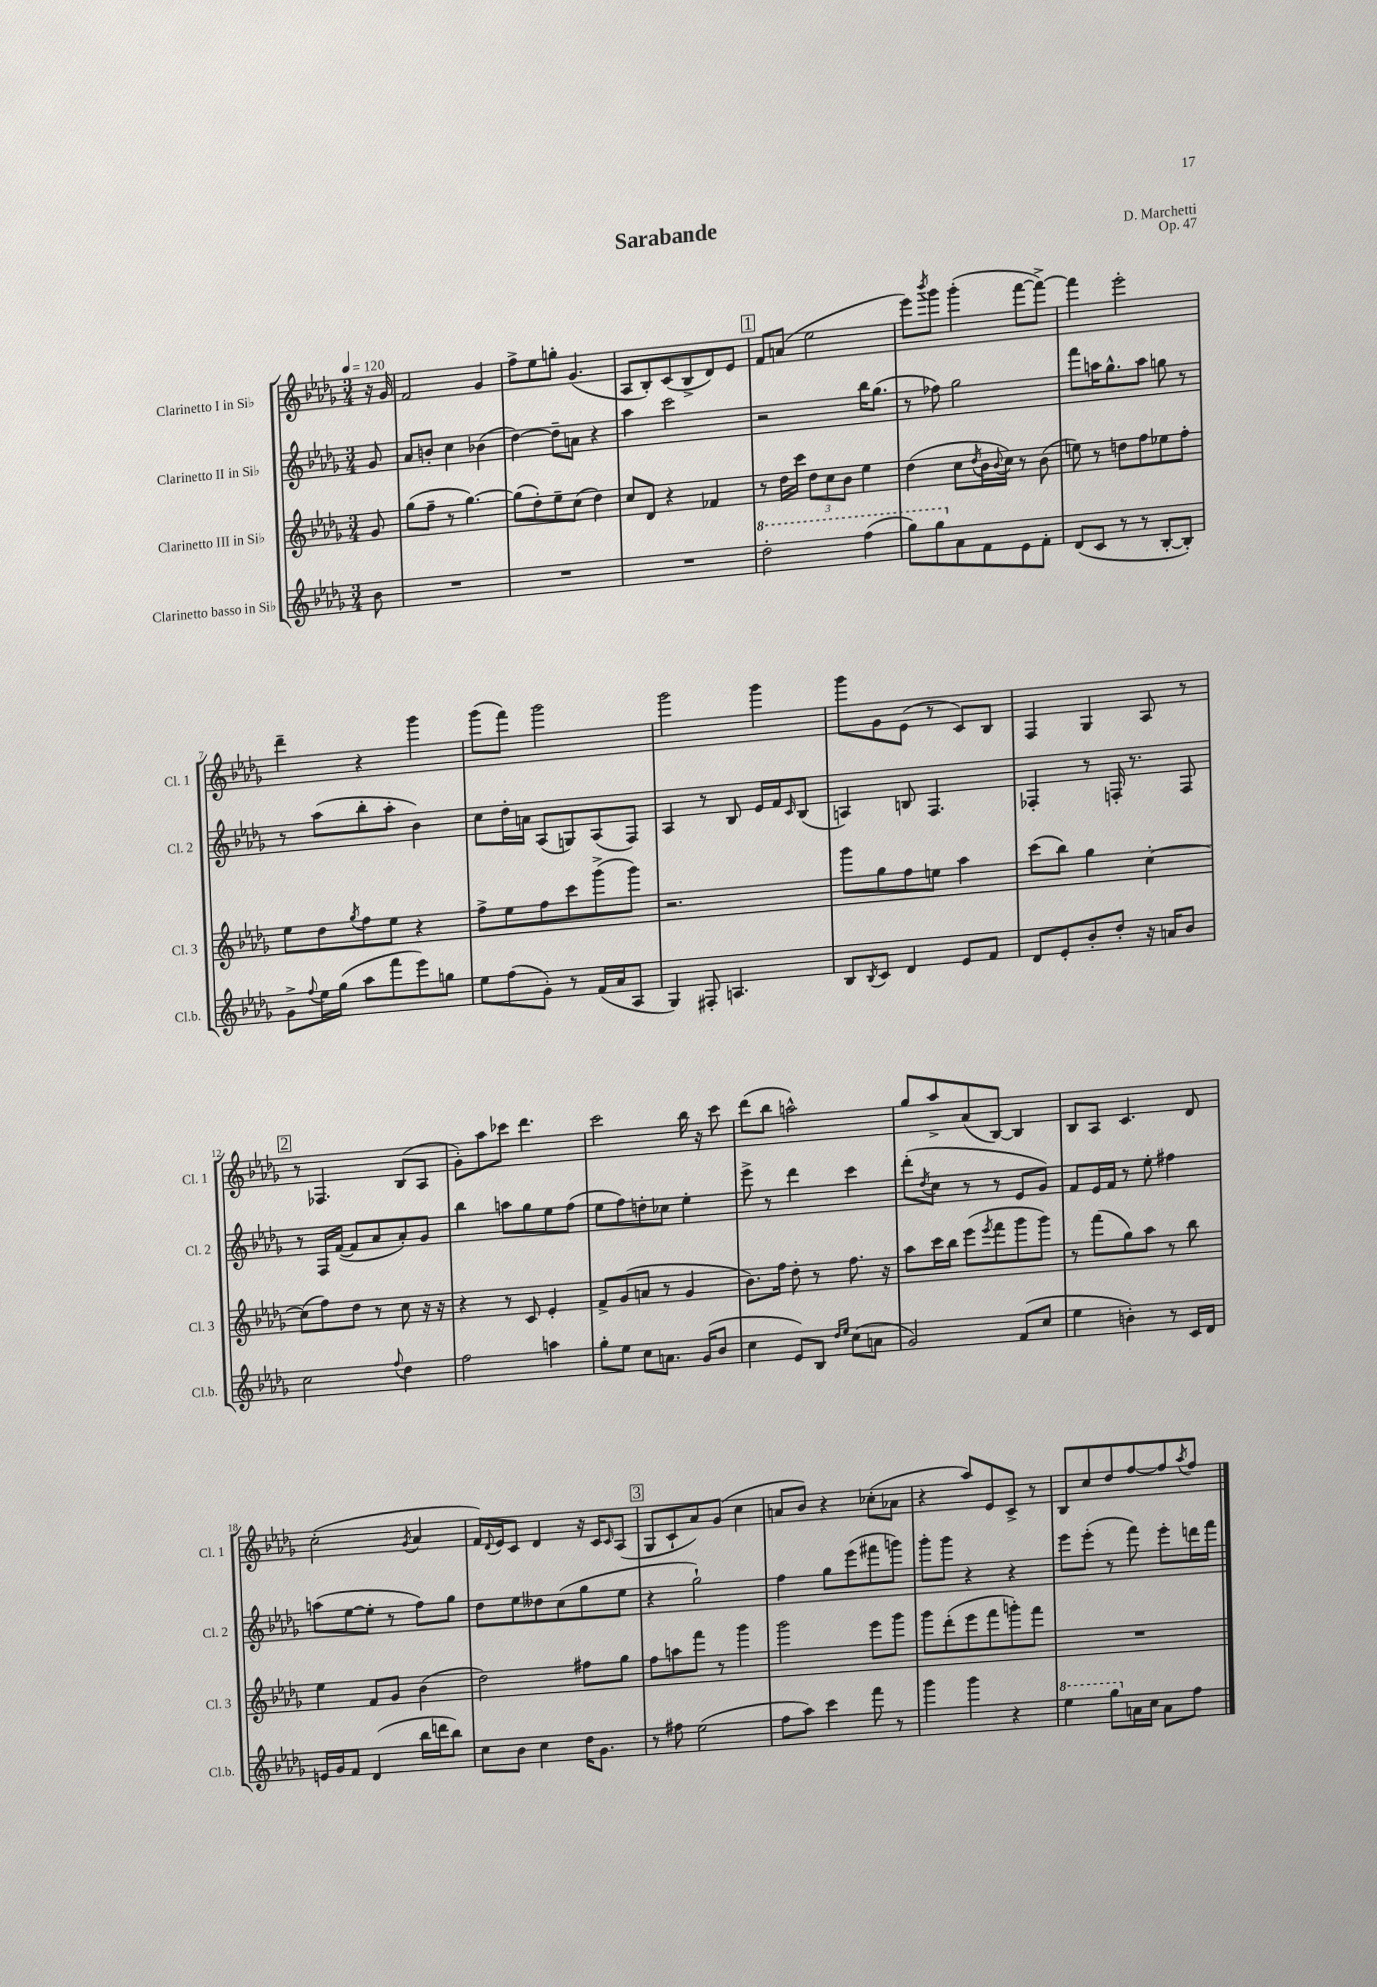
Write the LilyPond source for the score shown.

\header { title = "Sarabande" composer = "D. Marchetti" opus = "Op. 47" }
<<
\new StaffGroup <<
\new Staff = "s0" \with { instrumentName = "Clarinetto I in Sib" shortInstrumentName = "Cl. 1" } {
    \clef treble \key des \major \numericTimeSignature \time 3/4 \partial 8 \tempo 4 = 120
    r16 ges'16 |
    f'2 ges'4 |
    f''8-> ees''8 g''8-. ges'4.( |
    aes8 bes8-.) c'8( bes8-> des'8) ees'8 |
    \mark \markup { \box "1" } f'8 a'8( ees''2 |
    ees'''8) \acciaccatura { bes'''8 } ges'''8 ges'''4-.( f'''8~ f'''8~->) |
    f'''4 ees'''2-. |
    des'''4-- r4 ges'''4 |
    ges'''8( f'''8) ges'''2 |
    ges'''2 ges'''4 |
    ges'''8 ges'8 ees'8( r8 c'8) bes8 |
    f4 ges4 aes8 r8 |
    \mark \markup { \box "2" } r8 fes4. bes8( aes8 |
    ges'8-.) aes''8 ces'''8 des'''4. |
    c'''2 bes''16 r16 c'''8 |
    des'''8( bes''8 a''2-^) |
    ges''8 aes''8-> aes'8( bes8~) bes4 |
    bes8 aes8 c'4. des'8 |
    c''2-.( \acciaccatura { ges'8 } aes'4 |
    f'16) \appoggiatura { des'8 } ees'16 c'8 des'4 r16 c'16 \grace { c'16 } aes8( |
    \mark \markup { \box "3" } ges8 c'8-! aes'8) ges'8( c''4 |
    a'8 bes'8) r4 ces''8-.( aes'8 |
    r4 aes''8) ees'8 c'8-> r8 |
    bes8 c''8 des''8 f''8~ f''8 \acciaccatura { aes''8 } f''8 \bar "|." |
}
\new Staff = "s1" \with { instrumentName = "Clarinetto II in Sib" shortInstrumentName = "Cl. 2" } {
    \clef treble \key des \major \numericTimeSignature \time 3/4 \partial 8
    ges'8 |
    aes'8 b'8-. c''4 bes'4( |
    des''4~) des''8-- a'8 r4 |
    aes''4 c'''2 |
    \mark \markup { \box "1" } r2 bes''16 ges''8.( |
    r8 fes''8) ges''2 |
    f'''8 a''16 ges''8.-^ a''8 g''8 r8 |
    r8 aes''8( bes''8-. aes''8-. bes'4) |
    c''8 des''16-. a'16 aes8( g8) aes8( f8) |
    aes4 r8 bes8 ees'16 f'16 \grace { c'16 } bes8( |
    a4) b8 f4. |
    fes4-. r8 f16-. r8. f8 |
    \mark \markup { \box "2" } r8 f16 f'16~( f'8 aes'8 aes'8-.) ges'8 |
    bes''4 a''8 ges''8 ees''8 f''8( |
    ees''8 f''8) d''8-. ces''8 ees''4-. |
    ees'''8-> r8 des'''4 c'''4 |
    des'''8-.( \acciaccatura { des''8 } c''8 r8 r8 ees'8 ges'8) |
    f'8 ees'16 f'16 r8 ees''8-. fis''4 |
    a''8( ees''8~ ees''8-. r8 f''8) ges''8 |
    des''8 ees''8 deses''8 c''8( ges''8 ees''8 |
    \mark \markup { \box "3" } r4 ges''2-!) |
    f''4 ges''8 ees'''8( fis'''8 g'''8) |
    ges'''8-. ges'''8 r4 r4 |
    ees'''8 ees'''8-.( r8 f'''8) ees'''8-. d'''16 f'''16 \bar "|." |
}
\new Staff = "s2" \with { instrumentName = "Clarinetto III in Sib" shortInstrumentName = "Cl. 3" } {
    \clef treble \key des \major \numericTimeSignature \time 3/4 \partial 8
    ges'8 |
    ges''8( f''8-- r8 ges''4.~) |
    ges''8( des''8-.) ees''8-- c''8( des''4) |
    c''8 des'8 r4 fes'4 |
    \mark \markup { \box "1" } r8 des''16 c'''16 \tuplet 3/2 { des''8 c''8 bes'8 } ees''4 |
    des''4( c''8 \acciaccatura { des''8 } bes'16 \appoggiatura { bes'8 } c''16) r8 bes'8( |
    e''8) r8 d''8 f''8 ees''8 f''8-. |
    ees''8 des''8 \acciaccatura { ges''8 } f''8 ees''8 r4 |
    f''8-> ees''8 f''8 c'''8 ges'''8->( ges'''8) |
    r2. |
    ges'''8 ges''8 f''8 e''8 aes''4 |
    c'''8( bes''8) ges''4 c''4~-. |
    \mark \markup { \box "2" } c''8( f''8) des''8 r8 c''8 r16 r16 |
    r4 r8 c'8 ees'4-. |
    f'8-> ges'8( a'8 r8 ges'4 |
    bes'8.) f''16 des''8-. r8 f''8. r16 |
    aes''8 c'''16 bes''16 ees'''8( \acciaccatura { ees'''8 } f'''8 ges'''8 ges'''8) |
    r8 f'''8( ges''8) aes''8 r8 bes''8 |
    ees''4 f'8 ges'8 bes'4( |
    des''2) fis''8 ges''8 |
    \mark \markup { \box "3" } f''8 a''8 f'''8 r8 ges'''4 |
    ges'''2 ees'''8 ges'''8 |
    ges'''8 des'''8-.( ees'''8 f'''8 g'''8-.) f'''8 |
    R2. \bar "|." |
}
\new Staff = "s3" \with { instrumentName = "Clarinetto basso in Sib" shortInstrumentName = "Cl.b." } {
    \clef treble \key des \major \numericTimeSignature \time 3/4 \partial 8
    bes'8 |
    R2. |
    R2. |
    R2. |
    \mark \markup { \box "1" } \ottava #1 des'''2-. f'''4( |
    ges'''8) ges'''8 \ottava #0 aes'8 f'8 ees'8 f'8-. |
    des'8( c'8 r8 r8 bes8~-. bes8-.) |
    ges'8-> \appoggiatura { f''8 } ees''16 ges''16( aes''8 f'''8 ees'''8) g''8 |
    ees''8 f''8( ges'8-.) r8 f'16( aes'16 aes8 |
    ges4) fis8-. a4. |
    bes8 \acciaccatura { bes8 } c'8 des'4 ees'8 f'8 |
    des'8 ees'8-. bes'8-. des''8-. r16 a'16 bes'8 |
    \mark \markup { \box "2" } c''2 \appoggiatura { f''8 } des''4 |
    f''2 a''4 |
    ges''8-. ees''8 c''8 a'8. ges'16( bes'8 |
    c''4 ees'8) bes8 \grace { des''16 ees''16 } c''8( a'8 |
    ges'2) f'8( c''8 |
    ees''4 b'4-.) r8 c'16 des'16 |
    e'16 ges'16 f'8 des'4( bes''16 d'''16 bes''8) |
    c''8 bes'8 c''4 des''16 ges'8. |
    \mark \markup { \box "3" } r8 fis''8 ees''2( |
    f''8 aes''8) c'''4 f'''8 r8 |
    ges'''4 ges'''4 r4 |
    \ottava #1 ees'''4 ges'''8 \ottava #0 a'16 c''16 a'8 f''8 \bar "|." |
}
>>
>>
